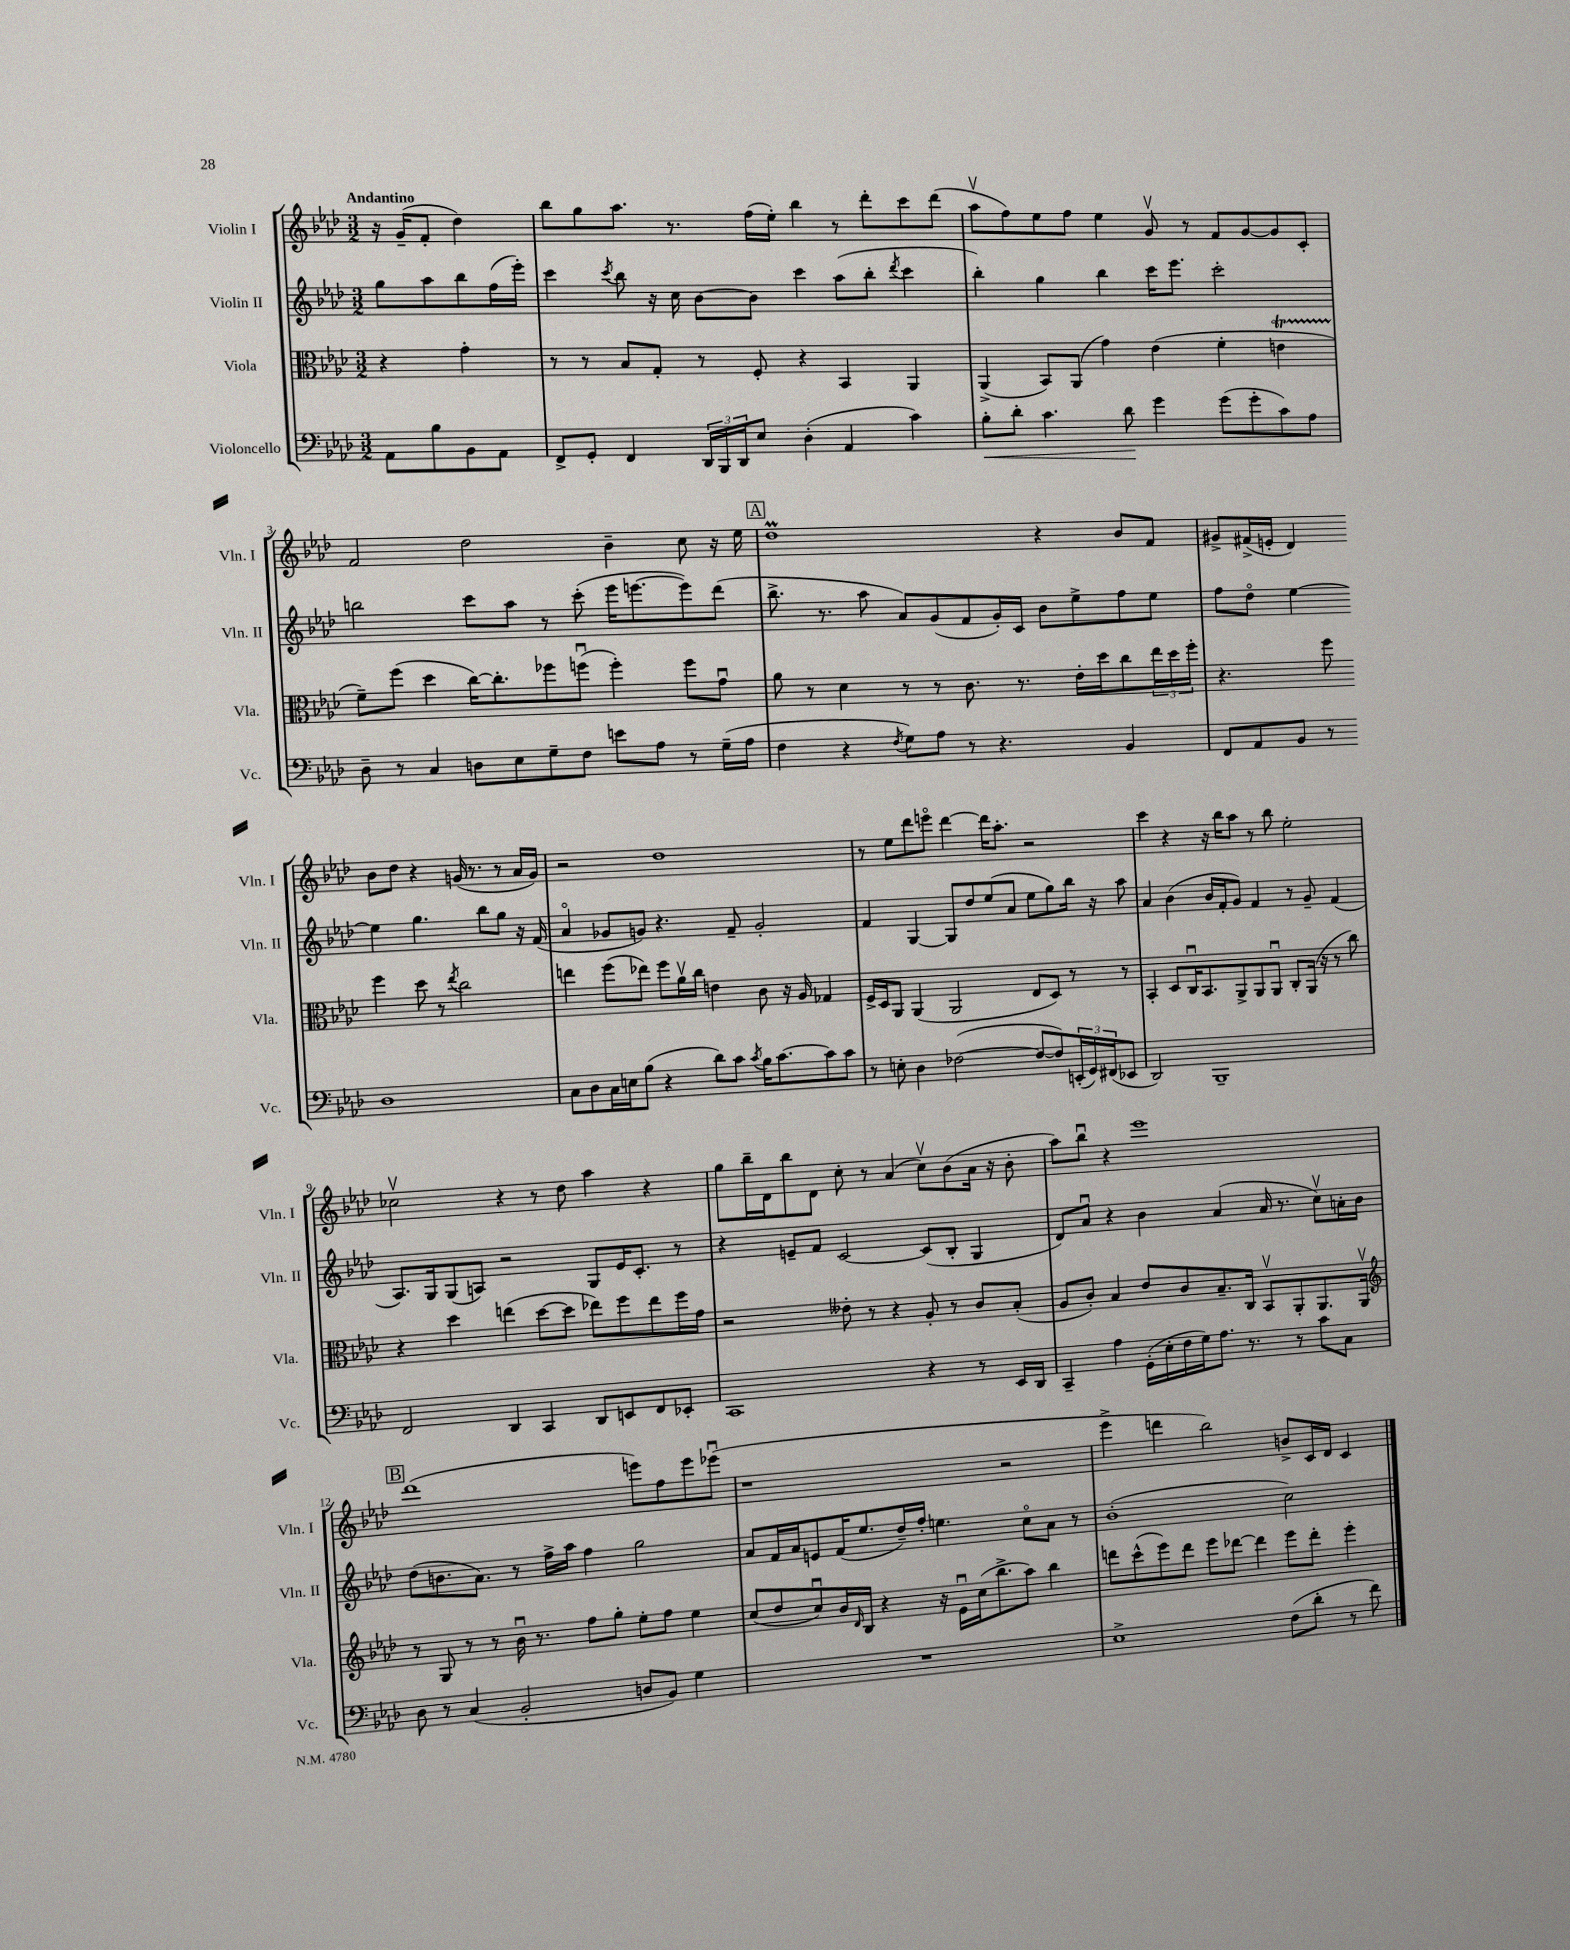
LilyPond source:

<<
\new StaffGroup <<
\new Staff = "s0" \with { instrumentName = "Violin I" shortInstrumentName = "Vln. I" } {
    \clef treble \key aes \major \numericTimeSignature \time 3/2 \partial 2 \tempo "Andantino"
    r16 g'16--( f'8-. des''4) |
    bes''8 g''8 aes''8. r8. f''16( ees''16-.) bes''4 r8 des'''8-. c'''8 des'''8( |
    aes''8\upbow f''8) ees''8 f''8 ees''4 g'8\upbow r8 f'8 g'8~ g'8 c'8-. |
    f'2 des''2 bes'4-- c''8 r16 ees''16 |
    \mark \markup { \box "A" } des''1\prall r4 bes'8 f'8 |
    gis'8-> fis'16->( e'16-. des'4) bes'8 des''8 r4 g'16( r8. r8 aes'16 g'16) |
    r2 des''1 |
    r8 ees''8 des'''8 e'''8\flageolet des'''4~ des'''16 aes''8.-. r2 |
    c'''4 r4 r16 bes''16 aes''8 r8 bes''8 ees''2-. |
    ces''2\upbow r4 r8 des''8 aes''4 r4 |
    g''8 bes''16-- des'16 bes''8 des'8 c''8-. r8 aes'4( c''8\upbow) bes'8( aes'16 r16 bes'8-. |
    aes''8) bes''8\downbow r4 ees'''1 |
    \mark \markup { \box "B" } des'''1( e'''8) f''8 e'''8 ees'''8\downbow( |
    r1 r2 |
    ees'''4-> d'''4 bes''2) b'8-> c'16 des'16 c'4 \bar "|." |
}
\new Staff = "s1" \with { instrumentName = "Violin II" shortInstrumentName = "Vln. II" } {
    \clef treble \key aes \major \numericTimeSignature \time 3/2 \partial 2
    g''8 aes''8 bes''8 f''16( ees'''16-.) |
    c'''4 \acciaccatura { c'''8 } bes''8 r16 c''16 bes'8~ bes'8 c'''4 aes''8( bes''8-. \acciaccatura { des'''8 } c'''4 |
    bes''4-.) g''4 bes''4 c'''16 ees'''8. c'''2-. |
    b''2 c'''8 aes''8 r8 c'''8-.( ees'''16 e'''8.~ e'''8) des'''8( |
    \mark \markup { \box "A" } bes''8.-> r8. aes''8 aes'8) g'8( f'8 g'16-.) c'16 bes'8 ees''8-> f''8 ees''8 |
    f''8 des''8\flageolet ees''4~ ees''4 g''4. bes''8 g''8 r16 f'16( |
    aes'4\flageolet ges'8 g'8) r4. f'8-- g'2-. |
    f'4 g4~ g8 des''8 ees''8( aes'8 ees''8 g''8) bes''16 r16 aes''8 |
    aes'4 bes'4( bes'16 f'16-. g'8) f'4 r8 g'8-- f'4( |
    aes8.) g16 g8( a8) r2 g8 ees'16 c'8.-. r8 |
    r4 e'8-- f'8 c'2~ c'8( bes8-. g4 |
    des'8) aes'8\downbow r4 bes'4 aes'4( aes'16 r8. c''8\upbow) a'16-. bes'16 |
    \mark \markup { \box "B" } des''8( b'8. aes'8.) r8 f''16-> aes''16 f''4 g''2 |
    aes'8 f'16 aes'16 e'8 f'16( ees''8. des''16--) f''16-. e''4. c''8\flageolet aes'8 r8 |
    bes'1-.( c''2) \bar "|." |
}
\new Staff = "s2" \with { instrumentName = "Viola" shortInstrumentName = "Vla." } {
    \clef alto \key aes \major \numericTimeSignature \time 3/2 \partial 2
    r4 g'4-. |
    r8 r8 bes8 g8-. r8 f8-. r4 bes,4 aes,4 |
    aes,4->( bes,8) aes,8( g'4) ees'4( f'4-. e'4\startTrillSpan |
    f'8--\stopTrillSpan) f''8( des''4 c''16~) c''8.-. fes''8 f''8\downbow( f''4-.) f''8 g'8\downbow |
    \mark \markup { \box "A" } aes'8 r8 des'4 r8 r8 c'8. r8. ees'16-. des''16 c''8 \tuplet 3/2 { ees''16 des''16 f''16-. } |
    r4. f''8 f''4 des''8 r8 \acciaccatura { ees''8 } c''2 |
    e''4 f''8( ees''8) f''8 aes'16\upbow c''16 e'4 c'8 r16 aes16 ges4 |
    f16-> des16 aes,8 aes,4( aes,2 ees8 des8) r8 r8 |
    bes,4-. des8 c16\downbow bes,8. aes,8-> aes,8 aes,8\downbow c8-. aes,16( r16 r8 c''8) |
    r4 des''4 e''4( des''8~ des''8 ees''8) f''8 ees''8 f''16 g'16 |
    r2 eeses'8-. r8 r4 aes8-. r8 c'8 bes8-.( |
    aes8 c'8-.) bes4 ees'8 c'8 bes8.-- c16 bes,8\upbow aes,8-. aes,8. aes,16\upbow |
    \mark \markup { \box "B" } \clef treble r8 g8 r8 r8 bes'16\downbow r8. f''8 g''8-. ees''8-. f''8 ees''4 |
    c''8( des''8 c''8\downbow) bes'16 \grace { des'16 } bes16 r4 r16 ees'16\downbow c''16( bes''8.-> aes''8) bes''4 |
    d'''8 c'''8-^( ees'''8) d'''8 ees'''8 des'''8~ des'''4 ees'''8 des'''8-. ees'''4-. \bar "|." |
}
\new Staff = "s3" \with { instrumentName = "Violoncello" shortInstrumentName = "Vc." } {
    \clef bass \key aes \major \numericTimeSignature \time 3/2 \partial 2
    aes,8 bes8 bes,8 aes,8 |
    f,8-> g,8-. f,4 \tuplet 3/2 { des,16 bes,,16 des,16 } ees8 des4-.( aes,4 c'4) |
    bes8-.\< des'8-. c'4. des'8\! g'4 g'8( g'8-. c'8) aes8 |
    des8-- r8 c4 d8 ees8 g8-- f8 e'8 aes8 r8 g16--( aes16 |
    \mark \markup { \box "A" } f4 r4 \acciaccatura { f8 } g8) aes8 r8 r4. bes,4 |
    f,8 aes,8 bes,8 r8 des1 |
    c8 des8 c16 e16 bes8( r4 des'8) c'8 \acciaccatura { c'8 } bes16 c'8.~ c'8 c'8 |
    r8 e8-. des4 fes2~( fes8~ fes8) \tuplet 3/2 { e,16-.( g,16) fis,16( } ees,8 |
    des,2) bes,,1-- |
    f,2 des,4 c,4 des,8 e,8 f,8 ees,8-. |
    c,1 r4 r8 ees,16 des,16 |
    c,4-- aes4 g,16-.( ees16-. f16 g16) aes8. r8. r8 c'8 c8 |
    \mark \markup { \box "B" } des8 r8 c4( bes,2-. d8 bes,8) g4 |
    R1. |
    ees1-> f8( des'8-. r8 f'8) \bar "|." |
}
>>
>>
